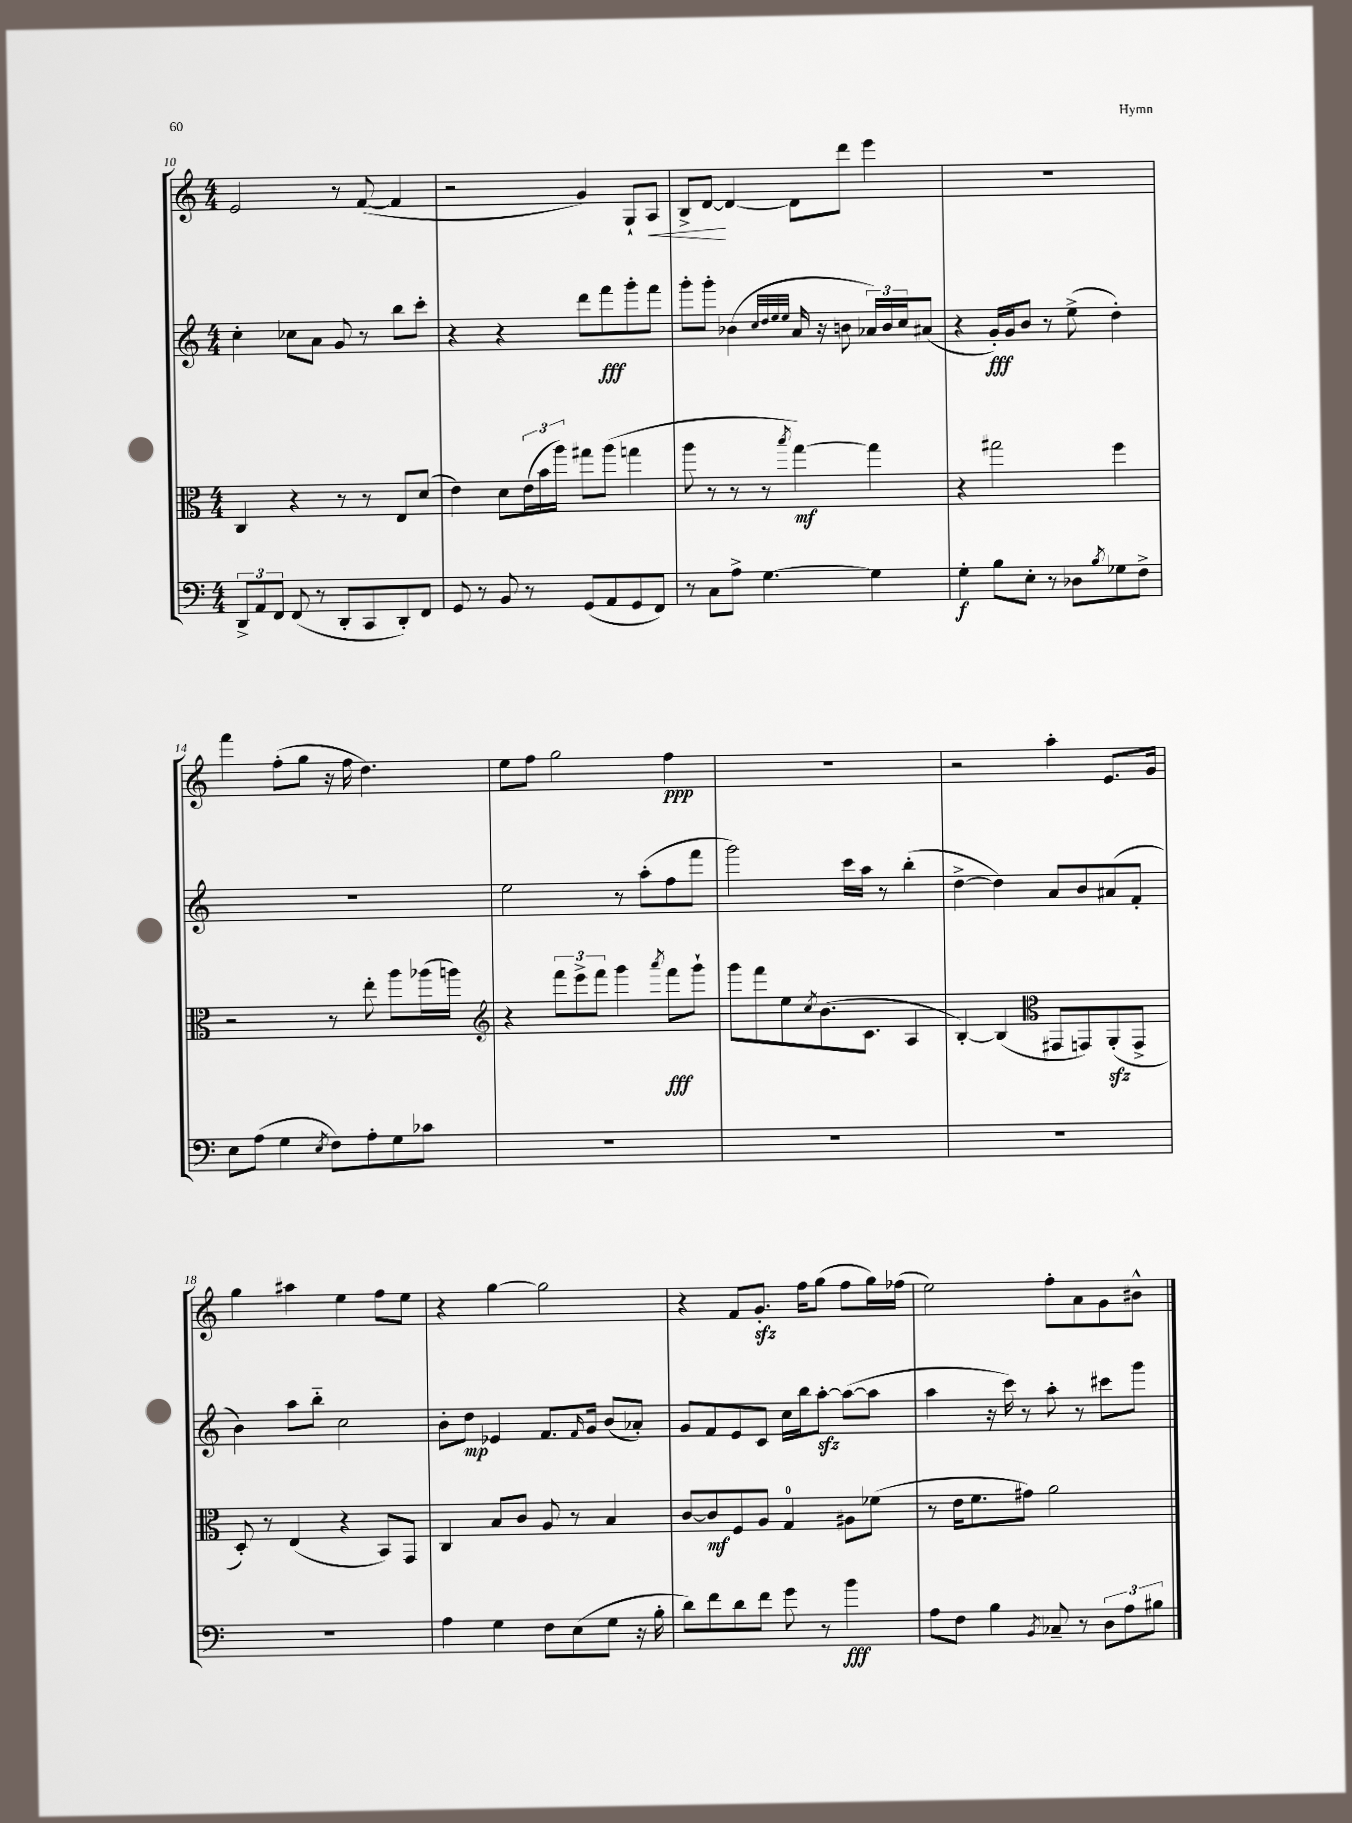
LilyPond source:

<<
\new StaffGroup <<
\new Staff = "s0" {
    \clef treble \key c \major \numericTimeSignature \time 4/4
    e'2 r8 f'8~( f'4 |
    r2 g'4) g8-! a8\< |
    b8-> d'8~\! d'4~ d'8 d'''8 e'''4 |
    R1 |
    f'''4 f''8-.( g''8 r16 f''16 d''4.) |
    e''8 f''8 g''2 f''4\ppp |
    R1 |
    r2 a''4-. e'8. g'16 |
    g''4 ais''4 e''4 f''8 e''8 |
    r4 g''4~ g''2 |
    r4 f'8 g'8.-.\sfz f''16 g''8( f''8 g''16) fes''16( |
    e''2) f''8-. a'8 g'8 bis'8-^ \bar "|." |
}
\new Staff = "s1" {
    \clef treble \key c \major \numericTimeSignature \time 4/4
    c''4-. ces''8 a'8 g'8 r8 b''8 c'''8-. |
    r4 r4 d'''8 f'''8\fff g'''8-. f'''8 |
    g'''8-. g'''8-. bes'4( \grace { c''32 d''32 e''32 e''32 } a'16 r16 b'8 \tuplet 3/2 { aes'16) b'16 c''16 } ais'8( |
    r4 g'16-.\fff) g'16 b'8 r8 e''8->( d''4-.) |
    R1 |
    e''2 r8 a''8-.( f''8 f'''8 |
    g'''2) c'''16 a''16 r8 b''4-.( |
    d''4~-> d''4) a'8 b'8 ais'8( f'8-. |
    b'4) a''8 b''8-_ c''2 |
    b'8-. d''8\mp ees'4 f'8. \grace { f'16 } g'16 b'8( aes'8-.) |
    g'8 f'8 e'8 c'8 c''16 b''16 a''8~-.\sfz a''8~( a''8 |
    a''4 r16 c'''16) r8 a''8-. r8 cis'''8 g'''8 \bar "|." |
}
\new Staff = "s2" {
    \clef alto \key c \major \numericTimeSignature \time 4/4
    c4 r4 r8 r8 e8 d'8( |
    e'4) d'8 \tuplet 3/2 { e'16( b'16 a''16) } gis''8 a''8( g''4 |
    a''8 r8 r8 r8 \acciaccatura { b''8 } g''4~\mf) g''4 |
    r4 gis''2 f''4 |
    r2 r8 e''8-. a''8 aes''16( a''16) |
    \clef treble r4 \tuplet 3/2 { f'''8 e'''8-> f'''8 } g'''4 \acciaccatura { a'''8 } f'''8\fff g'''8-! |
    g'''8 f'''8 e''8 \acciaccatura { c''8 } b'8.( c'8. a4 |
    b4~-.) b4( \clef alto gis,8 g,8) a,8-.\sfz( g,8-> |
    d8-.) r8 e4( r4 b,8) g,8 |
    c4 b8 c'8 a8 r8 b4 |
    c'8~ c'8\mf f8 a8 g4-0 ais8 fes'8( |
    r8 e'16 f'8. gis'8) a'2 \bar "|." |
}
\new Staff = "s3" {
    \clef bass \key c \major \numericTimeSignature \time 4/4
    \tuplet 3/2 { d,8-> a,8 f,8 } f,8( r8 d,8-. c,8 d,8-.) f,8 |
    g,8 r8 b,8 r8 g,8( a,8 g,8 f,8) |
    r8 c8 a8-> g4.~ g4 |
    g4-.\f b8 e8-. r8 des8 \acciaccatura { b8 } ges8 f8-> |
    e8 a8( g4 \acciaccatura { e8 } f8) a8-. g8 ces'8 |
    R1 |
    R1 |
    R1 |
    R1 |
    a4 g4 f8 e8( g8 r16 b16-. |
    d'8) f'8 d'8 f'8 g'8 r8 b'4\fff |
    a8 f8 b4 \acciaccatura { b,8 } ces8-- r8 \tuplet 3/2 { d8 a8 bis8 } \bar "|." |
}
>>
>>
\layout { \context { \Score currentBarNumber = #10 } }
